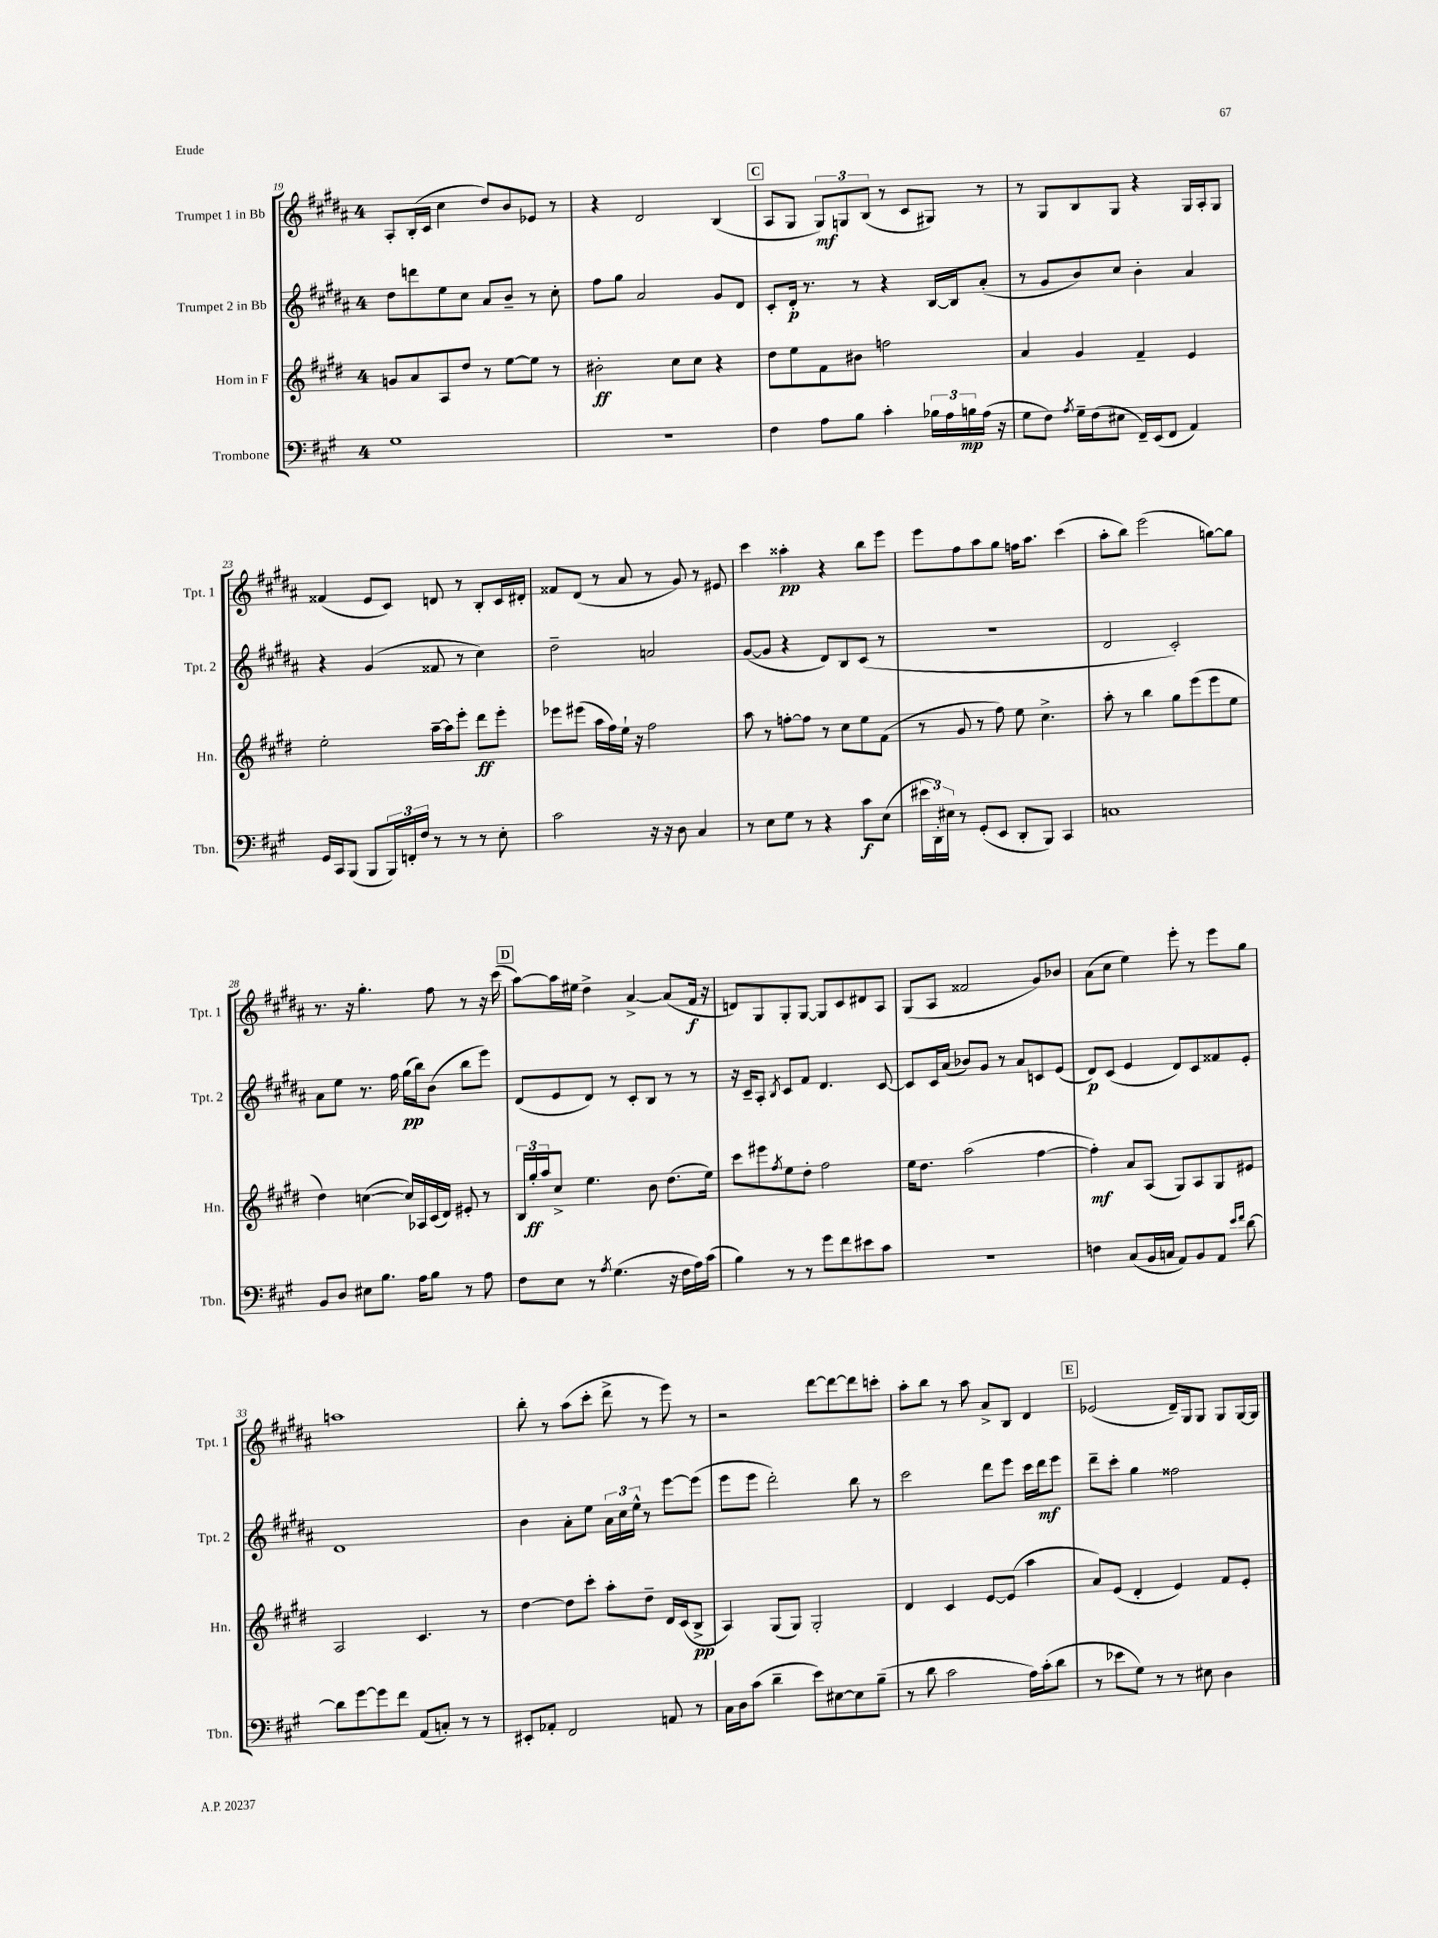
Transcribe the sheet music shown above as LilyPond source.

<<
\new StaffGroup <<
\new Staff = "s0" \with { instrumentName = "Trumpet 1 in Bb" shortInstrumentName = "Tpt. 1" } {
    \clef treble \key b \major \once \override Staff.TimeSignature.style = #'single-digit \time 4/4
    ais8-. b16-.( cis'16 cis''4 dis''8) b'8 ees'8 r8 |
    r4 dis'2 b4( |
    \mark \markup { \box "C" } ais8 gis8 \tuplet 3/2 { gis8\mf) g8 b8( } r8 cis'8 gis8) r8 |
    r8 gis8 b8 gis8 r4 gis16 ais16-. gis8 |
    fisis'4( e'8 cis'8) d'8 r8 b8-. cis'16 dis'16-. |
    fisis'8 dis'8( r8 ais'8 r8 gis'8) r8 eis'8 |
    cis'''4 aisis''4-.\pp r4 b''8 e'''8 |
    e'''8 fis''8 ais''8 gis''8 f''16 ais''8. cis'''4( |
    ais''8-. b''8) e'''2( g''8~) g''8 |
    r8. r16 gis''4.-. fis''8 r8 r16 cis'''16( |
    \mark \markup { \box "D" } ais''8~) ais''16 eis''16 dis''4-> ais'4~-> ais'8( fis'16\f r16 |
    d'8) gis8 gis8-. gis8~ gis8 cis'8 dis'8 ais8 |
    gis8( ais8 fisis'2 gis'8) bes'8 |
    ais'8( cis''8 e''4) e'''8-. r8 e'''8 gis''8 |
    a''1 |
    b''8-. r8 ais''8( cis'''8-. dis'''8-> r8 e'''8) r8 |
    r2 dis'''8~ dis'''8~ dis'''8 c'''8-. |
    ais''8-. b''8 r8 ais''8 ais'8-> b8 dis'4 |
    \mark \markup { \box "E" } ees'2( dis'16--) gis16 gis8 gis8 gis16~ gis16 \bar "|." |
}
\new Staff = "s1" \with { instrumentName = "Trumpet 2 in Bb" shortInstrumentName = "Tpt. 2" } {
    \clef treble \key b \major \once \override Staff.TimeSignature.style = #'single-digit \time 4/4
    dis''8 d'''8 e''8 cis''8 ais'8 b'8-- r8 cis''8-. |
    fis''8 gis''8 ais'2 gis'8 dis'8 |
    \mark \markup { \box "C" } cis'8-. dis'16-.\p r8. r8 r4 b16~ b16 ais'8-.( |
    r8 gis'8 b'8) cis''8 b'4-. ais'4 |
    r4 gis'4( fisis'8 r8 cis''4) |
    dis''2-- a'2 |
    gis'8~( gis'8 r4 dis'8) b8 cis'8( r8 |
    R1 |
    dis'2 cis'2-.) |
    ais'8 e''8 r8. fis''16 gis''16\pp( b''16) b'8( b''8 e'''8) |
    \mark \markup { \box "D" } dis'8( e'8 dis'8) r8 cis'8-. b8 r8 r8 |
    r16 cis'16-- ais8-. \acciaccatura { b8 } cis'8 fis'8 dis'4. cis'8~ |
    cis'8 cis'16 ais'16( bes'8) gis'8 r8 ais'8 c'8 e'8( |
    dis'8\p) cis'8( e'4 dis'8) cis'8 fisis'8 e'8-. |
    dis'1 |
    b'4 ais'8-. e''8 \tuplet 3/2 { ais'16 cis''16 e''16-^ } r8 e'''8~ e'''8( |
    e'''8 e'''8 dis'''2-.) b''8 r8 |
    cis'''2 dis'''8 e'''8 cis'''16 dis'''16\mf e'''8 |
    \mark \markup { \box "E" } dis'''8-- cis'''8-. gis''4 fisis''2 \bar "|." |
}
\new Staff = "s2" \with { instrumentName = "Horn in F" shortInstrumentName = "Hn." } {
    \clef treble \key e \major \once \override Staff.TimeSignature.style = #'single-digit \time 4/4
    g'8 a'8 a8 dis''8 r8 e''8~ e''8 r8 |
    bis'2-.\ff cis''8 cis''8 r4 |
    \mark \markup { \box "C" } dis''8 e''8 fis'8 bis'8 f''2 |
    a'4 gis'4 fis'4-- e'4 |
    e''2-. a''16~-- a''16 e'''8-. dis'''8\ff e'''8-. |
    ees'''8 eis'''8( a''16 fis''16) e''16-! r16 fis''2 |
    a''8 r8 f''8~-. f''8 r8 cis''8 e''8 fis'8( |
    r8 gis'8 r8 fis''8) e''8 cis''4.-> |
    a''8-. r8 b''4 gis''8 e'''8( e'''8 e''8 |
    dis''4) c''4~( c''16) aes16 cis'16( dis'16) eis'8-. r8 |
    \mark \markup { \box "D" } \tuplet 3/2 { b16 gis''16-.\ff a''16 } cis''8-> e''4. b'8 dis''8.( e''16) |
    cis'''8 eis'''8 \acciaccatura { fis''8 } e''8 dis''8-. fis''2 |
    e''16 dis''8. a''2( fis''4~ |
    fis''4-.\mf) a'8 a8( gis8) a8 gis8 eis'8 |
    a2 cis'4. r8 |
    dis''4~ dis''8 cis'''8-. a''8-. dis''8-- dis'16 cis'16( b8->\pp |
    a4) gis8( gis8) gis2-. |
    dis'4 cis'4 e'8~ e'8( a''4 |
    \mark \markup { \box "E" } a'8) e'8( dis'4-. e'4) fis'8 e'8-. \bar "|." |
}
\new Staff = "s3" \with { instrumentName = "Trombone" shortInstrumentName = "Tbn." } {
    \clef bass \key a \major \once \override Staff.TimeSignature.style = #'single-digit \time 4/4
    gis1 |
    R1 |
    \mark \markup { \box "C" } fis4 a8 b8 cis'4-. \tuplet 3/2 { bes16 a16 b16\mp } a16( r16 |
    gis8 fis8) \acciaccatura { a8 } gis16-- fis16( eis8 fis,16--) e,16( fis,8 a,4) |
    gis,16 cis,16 b,,8( b,,8 \tuplet 3/2 { b,,16) f,16-. fis16 } r8 r8 r8 e8-. |
    cis'2 r16 r16 d8 cis4 |
    r8 e8 gis8 r8 r4 cis'8\f e8( |
    \tuplet 3/2 { eis'16 d,16-.) eis16 } r8 gis,8-.( e,8 d,8-. b,,8) cis,4 |
    c1 |
    b,8 d8 eis8 b8. a16 b8 r8 a8 |
    \mark \markup { \box "D" } fis8 e8 r8 \acciaccatura { a8 } gis4.( r16 fis16 a16) cis'16( |
    b4) r8 r8 gis'8 fis'8 eis'8 cis'8 |
    R1 |
    f4 cis8( b,16 c16 a,8) b,8 a,8 \grace { e'16 fis'16 } d'8~ |
    d'8 gis'8~ gis'8 fis'8 a,8( c8-.) r8 r8 |
    eis,8-. aes,8-. fis,2 a,8 r8 |
    cis16 d16 cis'8( d'4-- e'8) eis8~ eis8 b8--( |
    r8 d'8 cis'2 a16) cis'16-.( d'8 |
    \mark \markup { \box "E" } r8 ees'8 gis8) r8 r8 eis8 d4 \bar "|." |
}
>>
>>
\layout { \context { \Score currentBarNumber = #19 } }
